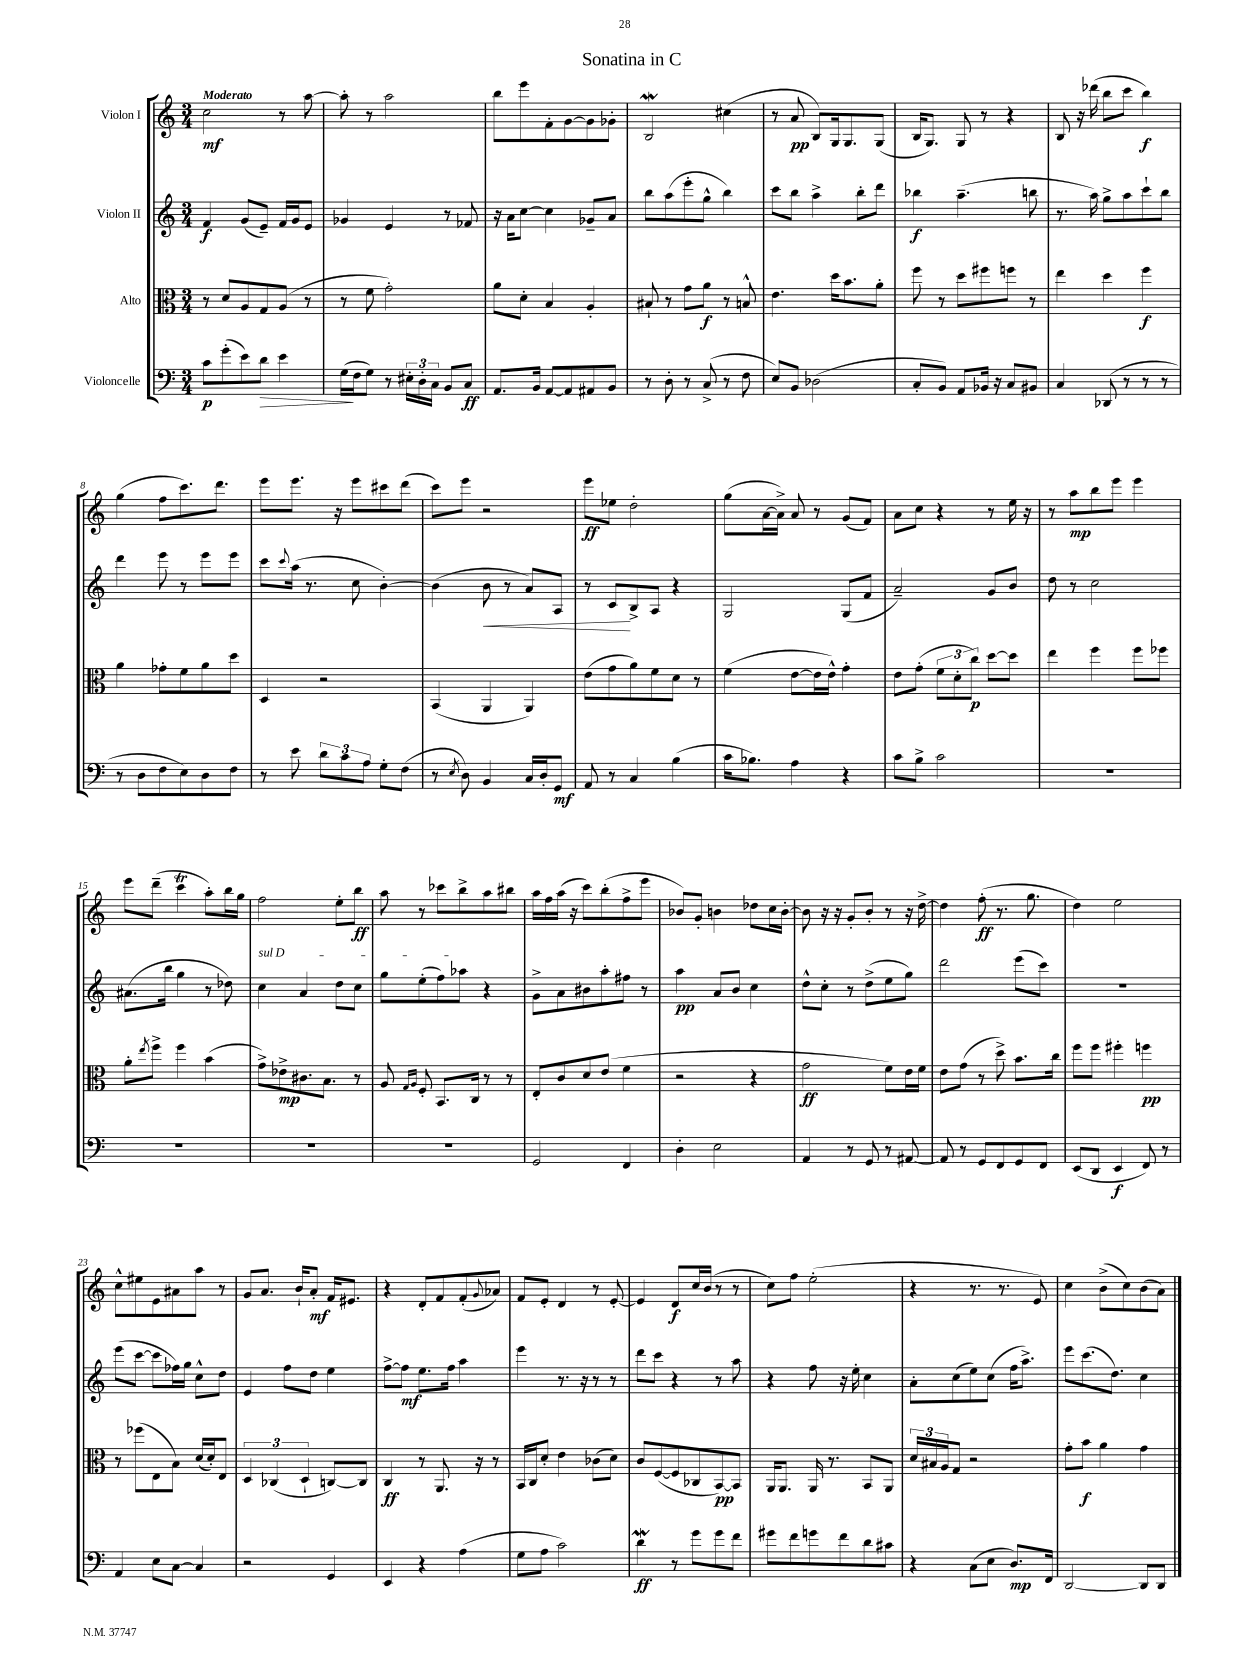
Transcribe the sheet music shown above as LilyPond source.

\header { title = "Sonatina in C" }
<<
\new StaffGroup <<
\new Staff = "s0" \with { instrumentName = "Violon I" } {
    \clef treble \key c \major \numericTimeSignature \time 3/4 \tempo "Moderato"
    c''2\mf r8 a''8~ |
    a''8-. r8 a''2 |
    b''8 e'''8 f'8-. g'8~ g'8 ges'8-. |
    b2\mordent cis''4( |
    r8 a'8\pp b8) g16 g8. g8( |
    b16 g8.) g8 r8 r4 |
    b8 r16 des'''16( b''8 c'''8 b''4\f) |
    g''4( f''8 c'''8.) d'''8. |
    e'''8 e'''8. r16 e'''8 cis'''8 d'''8( |
    c'''8) e'''8 r2 |
    e'''8\ff ees''8 d''2-. |
    g''8( a'16~ a'16->) a'8 r8 g'8( f'8) |
    a'8 c''8 r4 r8 e''16 r16 |
    r8 a''8\mp b''8 e'''8 e'''4 |
    e'''8 d'''8--( c'''4\trill a''8-.) b''16 g''16 |
    f''2 e''8-. b''8\ff |
    a''8 r8 ces'''8 b''8-> a''8 bis''8 |
    a''16 f''16 a''16( r16 c'''8) b''8-.( f''8-> e'''8 |
    bes'8) g'8-. b'4 des''8 c''16 b'16~-. |
    b'8 r16 r16 g'8-. b'8-. r8 r16 d''16~-> |
    d''4 f''8-.\ff( r8. g''8. |
    d''4) e''2 |
    c''8-^ eis''8 e'8 ais'8 a''8 r8 |
    g'8 a'8. b'16-! a'8-.\mf f'16 eis'8. |
    r4 d'8-. f'8 f'8-.( \appoggiatura { g'8 } aes'8) |
    f'8 e'8-. d'4 r8 e'8~-. |
    e'4 d'8\f c''16 b'16( r8 r8 |
    c''8) f''8 e''2-.( |
    r4 r8. r8. e'8) |
    c''4 b'8->( c''8) b'8( a'8) \bar "|." |
}
\new Staff = "s1" \with { instrumentName = "Violon II" } {
    \clef treble \key c \major \numericTimeSignature \time 3/4
    f'4\f g'8( e'8--) f'16 g'16 e'8 |
    ges'4 e'4 r8 fes'8 |
    r16 a'16 c''8~ c''4 ges'8-- a'8 |
    b''8 a''8( e'''8-. g''8-^ b''4) |
    c'''8 b''8 a''4-> b''8-. d'''8 |
    bes''4\f a''4.--( b''8 |
    r8. a''16) g''8-> a''8 c'''8-! b''8 |
    d'''4 e'''8 r8 e'''8 e'''8 |
    c'''8 \appoggiatura { c'''8 } a''16( r8. c''8 b'4~-.) |
    b'4( b'8\< r8 a'8) a8 |
    r8 c'8\! b8-> a8 r4 |
    g2 g8( f'8 |
    a'2--) g'8 b'8 |
    d''8 r8 c''2 |
    ais'8.( b''16 g''4 r8 des''8) |
    \once \override TextSpanner.bound-details.left.text = \markup { \italic "sul D" } c''4\startTextSpan a'4 d''8 c''8 |
    g''8 e''8-.( f''8) aes''8\stopTextSpan r4 |
    g'8-> a'8 bis'8 a''8-. fis''8 r8 |
    a''4\pp a'8 b'8 c''4 |
    d''8-^ c''8-. r8 d''8->( e''8 g''8) |
    d'''2 e'''8( c'''8) |
    R2. |
    e'''8( c'''8~ c'''8 fes''16) g''16 c''8-^ d''8 |
    e'4 f''8 d''8 e''4 |
    f''8~-> f''8\mf e''8. f''16 a''4 |
    e'''4 r8. r16 r8 r8 |
    d'''8 c'''8 r4 r8 a''8 |
    r4 f''8 r16 e''16-. c''4 |
    a'8-. c''8( e''8) c''8( f''16 a''8.->) |
    e'''8 c'''8.( d''8.) c''4 \bar "|." |
}
\new Staff = "s2" \with { instrumentName = "Alto" } {
    \clef alto \key c \major \numericTimeSignature \time 3/4
    r8 d'8 a8 g8 a8( r8 |
    r8 f'8 g'2-.) |
    a'8 d'8-. b4 a4-. |
    bis8-! r8 g'8 a'8\f r8 b8-^ |
    e'4. d''16 b'8. a'8-. |
    f''8 r8 d''8 fis''8 f''8 r8 |
    e''4 d''4 f''4\f |
    a'4 ges'8-. f'8 a'8 d''8 |
    d4 r2 |
    b,4( a,4 a,4) |
    e'8( g'8 a'8) f'8 d'8 r8 |
    f'4( e'8~ e'16 e'16-^) g'4-. |
    e'8 g'8-.( \tuplet 3/2 { f'8 d'8-. c''8\p) } d''8~ d''8 |
    e''4 f''4 f''8 fes''8 |
    a'8-. \acciaccatura { e''8 } f''8-> f''4 b'4( |
    g'8->) ees'8->\mp cis'8. b8. r8 |
    a8 \grace { g16 a16 } f8-. b,8. c16 r8 r8 |
    e8-. c'8 d'8 e'8( f'4 |
    r2 r4 |
    g'2\ff f'8) e'16 f'16 |
    e'8 g'8( r8 d''8->) b'8. c''16 |
    f''8 f''8 fis''4-. f''4\pp |
    r8 fes''8( e8 b8) d'16( d'16-.) e8 |
    \tuplet 3/2 { d4 ces4( d4-! } c8~) c8 |
    c4\ff r8 a,8. r16 r8 |
    b,16 c16 d'8-. e'4 ces'8( d'8) |
    c'8 f8~( f8 ces8 b,8~\pp) b,8 |
    a,16 a,8. a,16 r8. b,8 a,8 |
    \tuplet 3/2 { d'16 bis16 a16 } g8 r2 |
    g'8-. b'8\f a'4 g'4 \bar "|." |
}
\new Staff = "s3" \with { instrumentName = "Violoncelle" } {
    \clef bass \key c \major \numericTimeSignature \time 3/4
    c'8\p g'8-.( e'8) d'8\> e'4 |
    g16\!( f16 g8) r8 \tuplet 3/2 { eis16-. d16-. c16 } b,8 c8\ff |
    a,8. b,16 a,8~ a,8 ais,8 b,8 |
    r8 d8-. r8 c8->( r8 f8 |
    e8) b,8 des2( |
    c8-. b,8) a,8 bes,16 r16 c8 bis,8 |
    c4 des,8( r8 r8 r8 |
    r8 d8 f8 e8) d8 f8 |
    r8 e'8 \tuplet 3/2 { d'8 c'8 a8 } g8-. f8( |
    r8 \acciaccatura { e8 } d8) b,4 c16 d16-. g,8\mf |
    a,8 r8 c4 b4( |
    c'16 bes8.) a4 r4 |
    c'8 b8-> c'2 |
    R2. |
    R2. |
    R2. |
    R2. |
    g,2 f,4 |
    d4-. e2 |
    a,4 r8 g,8 r8 ais,8~ |
    ais,8 r8 g,8 f,8 g,8 f,8 |
    e,8( d,8 e,4\f f,8) r8 |
    a,4 e8 c8~ c4 |
    r2 g,4 |
    e,4 r4 a4( |
    g8 a8 c'2) |
    d'4\mordent\ff r8 g'8 g'8 f'8 |
    gis'8 f'8 g'8 f'8 d'8 cis'8 |
    r4 c8( e8 d8.\mp) f,16 |
    d,2~ d,8 d,8 \bar "|." |
}
>>
>>
